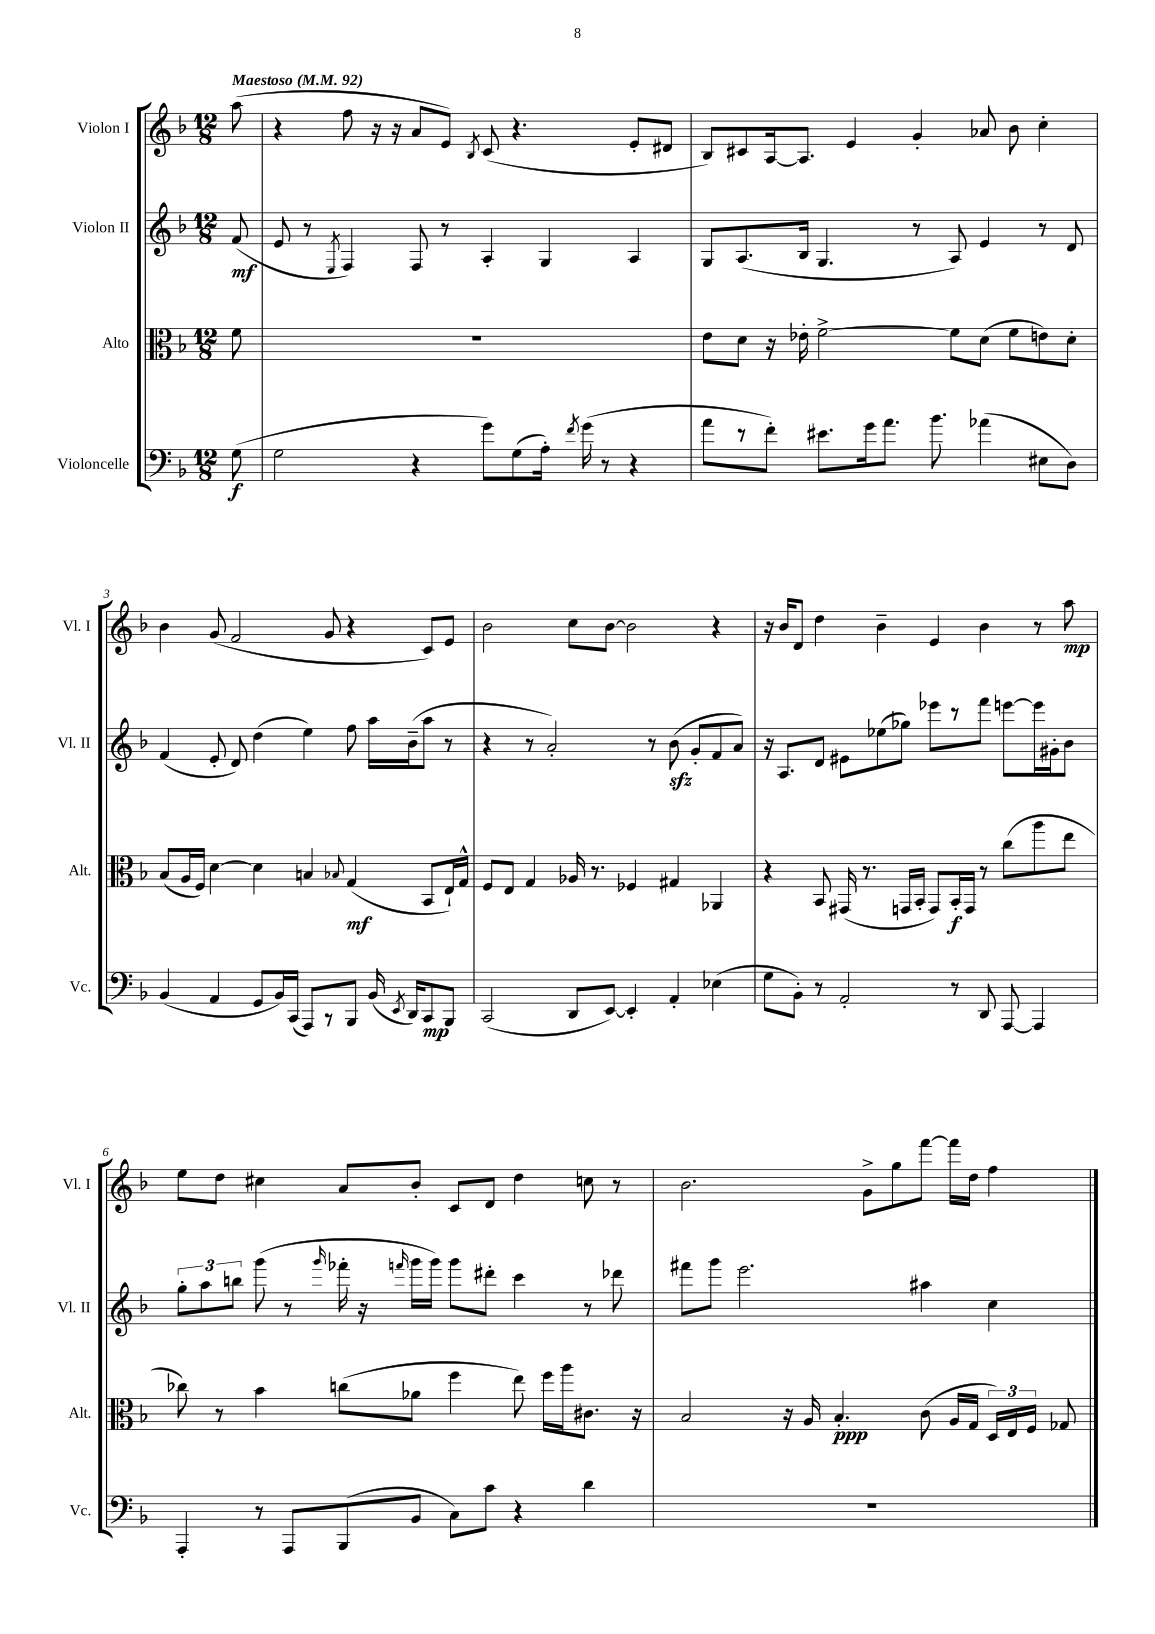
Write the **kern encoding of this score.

**kern	**kern	**kern	**kern
*staff4	*staff3	*staff2	*staff1
*clefF4	*clefC3	*clefG2	*clefG2
*k[b-]	*k[b-]	*k[b-]	*k[b-]
*M12/8	*M12/8	*M12/8	*M12/8
*MM92	*MM92	*MM92	*MM92
(8G	8f	(8f	(8aa
=	=	=	=
2G	1.r	8e	4r
.	.	8r	.
.	.	8qE	.
.	.	4F)	8ff
.	.	.	16r
.	.	.	16r
4r	.	8F	8a
.	.	8r	8e)
.	.	.	8qB-
8g)	.	4A'	(8c
(8G	.	.	4.r
16A')	.	4G	.
8qf	.	.	.
(16g	.	.	.
8r	.	.	.
4r	.	4A	8e'
.	.	.	8d#
=	=	=	=
8a	8e	8G	8B-)
8r	8d	(8.A	8c#
8f')	16r	.	[16A
.	16e-'	16B-	8.A]
8.e#	[2f^	4.G	.
.	.	.	4e
16g	.	.	.
8.a	.	.	.
.	.	8r	4g'
8.b-	.	.	.
.	8f]	8A)	.
(4a-	(8d	4e	8a-
.	8f	.	8b-
8E#	8e)	8r	4cc'
8D)	8d'	8d	.
=	=	=	=
(4BB-	(8B-	(4f	4b-
.	16A	.	.
.	16F)	.	.
4AA	[4d	8e'	(8g
.	.	8d)	2f
8GG	4d]	(4dd	.
16BB-)	.	.	.
(16CC	.	.	.
8AAA)	4B	4ee)	.
8r	.	.	8g
.	8qqB-	.	.
8BBB-	(4G	8ff	4r
(16BB-	.	16aa	.
8qEE	.	.	.
16DD)	.	(16b-~	.
8CC	8BB-	8aa	8c)
8BBB-	16E`)	8r	8e
.	16G^^	.	.
=	=	=	=
(2CC	8F	4r	2b-
.	8E	.	.
.	4G	8r	.
.	.	2a')	.
8DD	16A-	.	8cc
.	8.r	.	.
[8EE)	.	.	[8b-
4EE']	4F-	.	2b-]
.	.	8r	.
4AA'	4G#	(8b-	.
.	.	8g'	.
(4E-	4AA-	8f	4r
.	.	8a)	.
=	=	=	=
8G	4r	16r	16r
.	.	8.A	16b-
8BB-')	.	.	8d
8r	8BB-	8d	4dd
2AA'	(16GG#	8e#	.
.	8.r	.	.
.	.	(8ee-	4b-~
.	16GG	8gg-)	.
.	16BB-'	.	.
.	8GG)	8eee-	4e
8r	16BB-'	8r	.
.	16GG	.	.
8DD	8r	8fff	4b-
[8AAA	(8cc	[8eee	.
4AAA]	8aa	16eee]	8r
.	.	16g#'	.
.	8ee	8b-	8aa
=	=	=	=
4AAA'	8cc-)	12gg'	8ee
.	.	12aa	.
.	8r	.	8dd
.	.	12bb	.
8r	4b-	(8ggg	4cc#
8AAA	.	8r	.
.	.	16qqggg	.
(8BBB-	(8cc	16fff-'	8a
.	.	16r	.
.	.	16qqfff	.
8BB-	8a-	16ggg	8b-'
.	.	16ggg)	.
8C)	4ff	8ggg	8c
8c	.	8ddd#'	8d
4r	8ee)	4ccc	4dd
.	16ff	.	.
.	16aa	.	.
4d	8.c#	8r	8cc
.	.	8ddd-	8r
.	16r	.	.
=	=	=	=
1.r	2B-	8fff#	2.b-
.	.	8ggg	.
.	.	2.eee	.
.	16r	.	.
.	16A	.	.
.	4.B-'	.	.
.	.	.	8g^
.	.	.	8gg
.	(8c	4aa#	[8fff
.	16A	.	16fff]
.	16G	.	16dd
.	24D)	4cc	4ff
.	24E	.	.
.	24F	.	.
.	8G-	.	.
==	==	==	==
*-	*-	*-	*-
